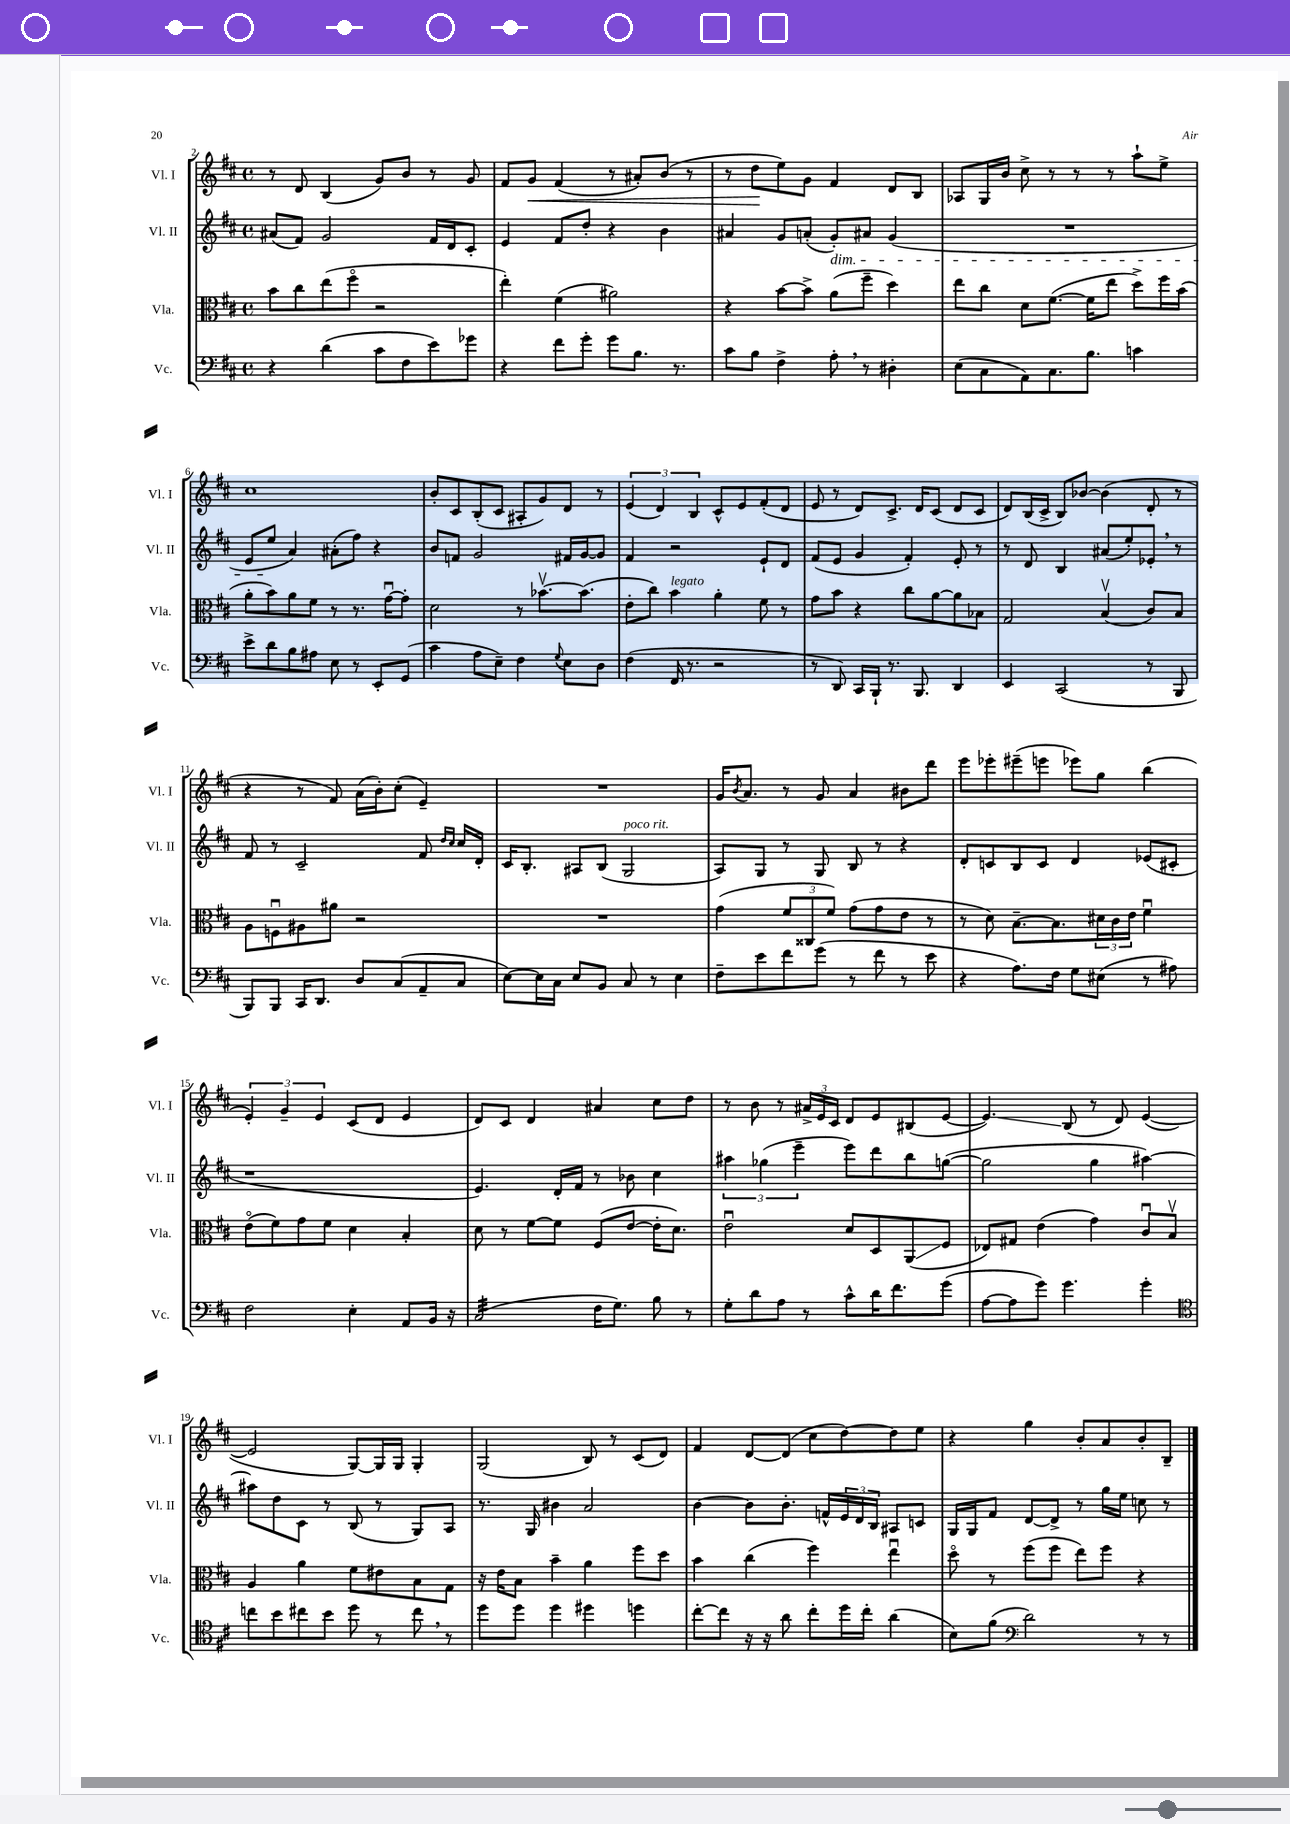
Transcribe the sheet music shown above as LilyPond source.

<<
\new StaffGroup <<
\new Staff = "s0" \with { instrumentName = "Vl. I" shortInstrumentName = "Vl. I" } {
    \clef treble \key d \major \defaultTimeSignature \time 4/4
    r8 d'8 b4( g'8) b'8 r8 g'8 |
    fis'8 g'8\< fis'4( r8 ais'8-.) b'8( r8 |
    r8 d''8\! e''8) g'8 fis'4 d'8 b8 |
    aes8 g16 b'16 cis''8-> r8 r8 r8 a''8-! e''8-> |
    cis''1 |
    b'8-. cis'8 b8-.( cis'8 ais8-. g'8) d'8 r8 |
    \tuplet 3/2 { e'4( d'4) b4 } cis'8-^ e'8 fis'8-.( d'8 |
    e'8 r8 d'8) cis'8.-> d'16 cis'8( d'8 cis'8 |
    d'8) b16( cis'16-> b8) bes'8~ bes'4( d'8-. r8 |
    r4 r8 fis'8) a'16( b'16-.) cis''8-.( e'4--) |
    R1 |
    g'16 \acciaccatura { b'8 } a'8. r8 g'8 a'4 bis'8 d'''8 |
    e'''8 ees'''8-. eis'''8--( e'''8 ees'''8) g''8 b''4( |
    \tuplet 3/2 { e'4-.) g'4-- e'4 } cis'8( d'8 e'4 |
    d'8) cis'8 d'4 ais'4 cis''8 d''8 |
    r8 b'8 r8 \tuplet 3/2 { ais'16-> e'16 cis'16 } d'8 e'8 bis8( e'8~ |
    e'4.\glissando) b8( r8 d'8) e'4~( |
    e'2 g8~) g16 g16 g4-. |
    g2( b8) r8 cis'8( d'8) |
    fis'4 d'8~ d'8( cis''8 d''8~) d''8 e''8 |
    r4 g''4 b'8-. a'8 b'8-. b8-- \bar "|." |
}
\new Staff = "s1" \with { instrumentName = "Vl. II" shortInstrumentName = "Vl. II" } {
    \clef treble \key d \major \defaultTimeSignature \time 4/4
    ais'8( fis'8) g'2 fis'16 d'16 cis'8-. |
    e'4 fis'8 d''8-. r4 b'4 |
    ais'4 g'8 a'8-.( g'8-.\dim) ais'8 g'4( |
    R1 |
    e'8 e''8\! a'4) ais'8-.( fis''8) r4 |
    b'8 f'8 g'2 fis'16 g'16~ g'8 |
    fis'4 r2 e'8-! d'8 |
    fis'8( e'8 g'4 fis'4-.) e'8-. r8 |
    r8 d'8 b4 ais'8( e''8-.) ees'8-. \breathe r8 |
    fis'8 r8 cis'2-- fis'8 \grace { d''16 cis''16 } cis''16 d'16-. |
    cis'16 b8.-. ais8 b8( g2^\markup { \italic "poco rit." } |
    a8) g8 r8 g8 b8 r8 r4 |
    d'8-. c'8 b8 c'8 d'4 ees'8( cis'8-. |
    r1 |
    e'4.) d'16-. fis'16 r8 bes'8 cis''4 |
    \tuplet 3/2 { ais''4 ges''4( e'''4-- } e'''8) d'''8 b''8 g''8~( |
    g''2 g''4 ais''4~) |
    ais''8 d''8 cis'8 r8 b8( r8 g8) a8 |
    r8. g16 bis'4 a'2 |
    b'4~ b'8 b'8.-. f'16-^ \tuplet 3/2 { e'16 d'16 b16 } ais8 c'8 |
    g16 g16 fis'8 d'8~ d'8-> r8 g''16 e''16 c''8 r8 \bar "|." |
}
\new Staff = "s2" \with { instrumentName = "Vla." shortInstrumentName = "Vla." } {
    \clef alto \key d \major \defaultTimeSignature \time 4/4
    b'8 cis''8 e''8( fis''8\flageolet r2 |
    e''4-.) fis'4( ais'2) |
    r4 b'8~ b'8-> a'8( fis''8-- d''4) |
    e''8 cis''8 d'8 fis'8.~( fis'16 e''8 d''8->) fis''16 b'16( |
    a'8-. b'8) a'8 fis'8 r8 r8. g'16~\downbow g'8-. |
    d'2 r8 bes'8.~\upbow bes'8.( |
    e'8-. cis''8) b'4^\markup { \italic "legato" } a'4-. fis'8 r8 |
    g'8 b'8 r4 cis''8 a'8~ a'8 bes8 |
    g2 b4\upbow( cis'8) b8 |
    a8 f8\downbow ais8 ais'8 r2 |
    R1 |
    g'4( \tuplet 3/2 { fis'8 cisis8 fis'8) } g'8( g'8 e'8 r8 |
    r8 d'8) b8.~-- b8. \tuplet 3/2 { dis'16 cis'16 e'16 } fis'4\downbow |
    e'8\flageolet( fis'8) g'8 fis'8 d'4 b4-. |
    d'8 r8 fis'8~ fis'8 fis8( e'8~ e'16-. d'8.) |
    e'2\downbow d'8 d8 a,8\glissando( fis8 |
    ees8) gis8 e'4( g'4) cis'8\downbow b8\upbow |
    a4 a'4 fis'8 eis'8 b8 g8 |
    r16 e'16 b8 b'4-- a'4 fis''8 d''8 |
    b'4 cis''4( fis''4) e''4\downbow |
    d''8\flageolet r8 fis''8( fis''8 e''8) fis''8 r4 \bar "|." |
}
\new Staff = "s3" \with { instrumentName = "Vc." shortInstrumentName = "Vc." } {
    \clef bass \key d \major \defaultTimeSignature \time 4/4
    r4 d'4( cis'8 fis8 e'8) ges'8 |
    r4 fis'8 g'8-. g'8 b8. r8. |
    cis'8 b8 fis4-> a8-. \breathe r8 dis4-. |
    e8( cis8 a,8) cis8. b8. c'4 |
    e'8-> d'8 b8 ais8 e8 r8 e,8-. g,8( |
    cis'4 a8 e8--) fis4 \appoggiatura { g8 } e8 d8 |
    fis4( fis,16 r8. r2 |
    r8 d,8) cis,16 b,,16-! r8. b,,8. d,4 |
    e,4 cis,2( r8 b,,8 |
    b,,8) b,,8 cis,16 d,8. d8 cis8( a,8-- cis8 |
    e8~) e16 cis16 e8 b,8 cis8 r8 e4 |
    fis8-- e'8 fis'8 g'8( r8 fis'8 r8 e'8 |
    r4 a8.) fis16 g8 eis8( r8 ais8) |
    fis2 e4-. a,8 b,16 r16 |
    cis2:32( fis16 g8.) b8 r8 |
    g8-. d'8 a8 r8 cis'8-^ d'16 fis'8. g'8( |
    a8~ a8 g'8) g'4. g'4-. |
    \clef tenor c''8 b'8 cis''8 b'8 d''8 r8 cis''8 \breathe r8 |
    d''8 d''8 d''4 dis''4 d''4 |
    cis''8~-. cis''8 r16 r16 a'8 cis''8-. d''16 cis''16-. a'4( |
    b8) fis'8( \clef bass d'2) r8 r8 \bar "|." |
}
>>
>>
\layout { \context { \Score currentBarNumber = #2 } }
